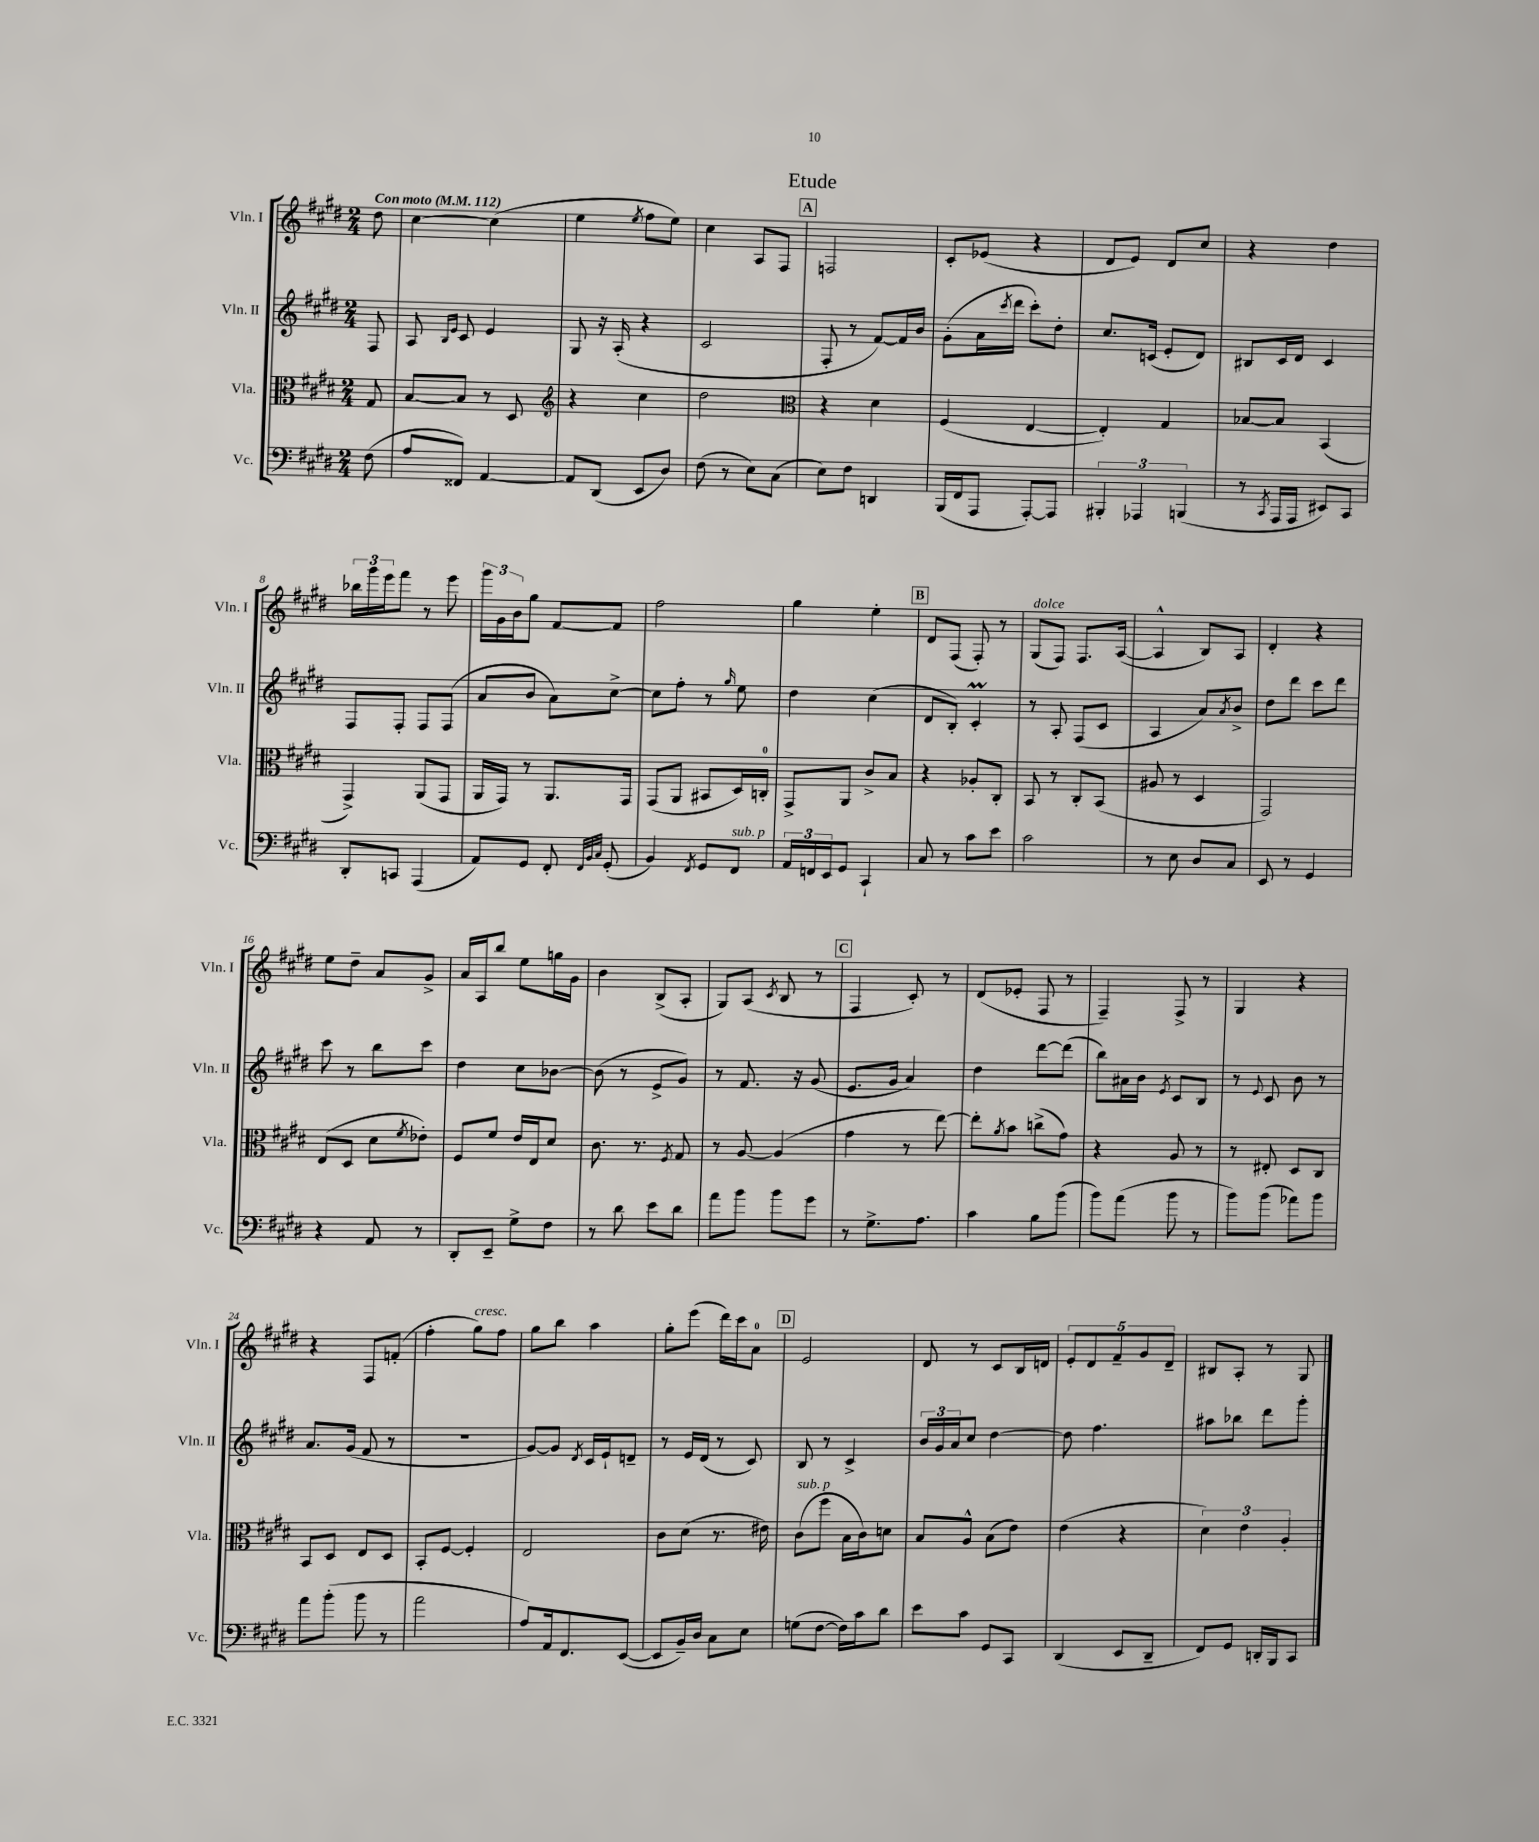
\header { title = "Etude" }
<<
\new StaffGroup <<
\new Staff = "s0" \with { instrumentName = "Vln. I" shortInstrumentName = "Vln. I" } {
    \clef treble \key e \major \numericTimeSignature \time 2/4 \partial 8 \tempo "Con moto" 4 = 112
    dis''8 |
    cis''4~ cis''4( |
    e''4 \acciaccatura { e''8 } fis''8 e''8) |
    cis''4 a8 fis8 |
    \mark \markup { \box "A" } f2 |
    cis'8-. ees'8( r4 |
    dis'8 e'8) dis'8 cis''8 |
    r4 dis''4 |
    \tuplet 3/2 { bes''16 gis'''16 e'''16 } fis'''8 r8 e'''8 |
    \tuplet 3/2 { gis'''16 gis'16 b'16 } gis''8 fis'8~ fis'8 |
    fis''2 |
    gis''4 e''4-. |
    \mark \markup { \box "B" } dis'8 fis8( fis8-.) r8 |
    gis8^\markup { \italic "dolce" }( fis8) fis8. a16~( |
    a4-^ b8) a8 |
    dis'4-. r4 |
    e''8 dis''8-- a'8 gis'8-> |
    a'16 a16 b''8 e''8 g''16 gis'16 |
    b'4 b8->( a8-. |
    gis8) a8( \acciaccatura { cis'8 } b8 r8 |
    \mark \markup { \box "C" } fis4 cis'8-.) r8 |
    dis'8( ees'8-. fis8 r8 |
    fis4--) fis8-> r8 |
    gis4 r4 |
    r4 fis8 f'8-.( |
    fis''4-. gis''8^\markup { \italic "cresc." }) fis''8 |
    gis''8 b''8 a''4 |
    gis''8-. e'''8( dis'''16) cis'''16 a'8-0 |
    \mark \markup { \box "D" } e'2 |
    dis'8 r8 cis'8 b16 d'16 |
    \tuplet 5/4 { e'8-. dis'8 fis'8-- gis'8 dis'8-- } |
    bis8 a8-. r8 gis8 \bar "|." |
}
\new Staff = "s1" \with { instrumentName = "Vln. II" shortInstrumentName = "Vln. II" } {
    \clef treble \key e \major \numericTimeSignature \time 2/4 \partial 8
    fis8 |
    a8 \grace { b16 e'16 } cis'8 e'4 |
    gis8 r16 a16-.( r4 |
    cis'2 |
    \mark \markup { \box "A" } fis8-. r8 fis'8~) fis'16 b'16 |
    gis'8-.( a'16 \acciaccatura { cis'''8 } dis'''16 cis'''8-.) dis''8-. |
    cis''8. c'16( e'8-. dis'8) |
    bis8 cis'16 dis'16 cis'4 |
    fis8 fis8-. fis8 fis8( |
    a'8 b'8 a'8) cis''8~-> |
    cis''8 fis''8-. r8 \grace { gis''16 } e''8 |
    dis''4 cis''4( |
    \mark \markup { \box "B" } dis'8 b8-.) cis'4-.\prall |
    r8 a8-. fis8( cis'8 |
    a4 a'8) \acciaccatura { a'8 } b'8-> |
    dis''8 dis'''8 cis'''8 dis'''8 |
    cis'''8 r8 b''8 cis'''8 |
    dis''4 cis''8 bes'8~ |
    bes'8( r8 e'8-> gis'8) |
    r8 fis'8. r16 gis'8( |
    \mark \markup { \box "C" } e'8. gis'16 a'4) |
    dis''4 dis'''8~ dis'''8( |
    b''8) ais'16 b'16 \acciaccatura { e'8 } cis'8 b8 |
    r8 \appoggiatura { e'8 } cis'8 b'8 r8 |
    a'8. gis'16( fis'8 r8 |
    r2 |
    gis'8~) gis'8 \acciaccatura { dis'8 } cis'16 e'16-! d'8-- |
    r8 e'16 dis'16( r8 cis'8) |
    \mark \markup { \box "D" } b8 r8 cis'4-> |
    \tuplet 3/2 { b'16 gis'16 a'16 } cis''8 dis''4~ |
    dis''8 fis''4. |
    ais''8 bes''8 dis'''8 gis'''8-. \bar "|." |
}
\new Staff = "s2" \with { instrumentName = "Vla." shortInstrumentName = "Vla." } {
    \clef alto \key e \major \numericTimeSignature \time 2/4 \partial 8
    gis8 |
    b8~ b8 r8 dis8 |
    \clef treble r4 cis''4 |
    dis''2 |
    \mark \markup { \box "A" } \clef alto r4 dis'4 |
    fis4( e4~ |
    e4-.) gis4 |
    bes8~ bes8 b,4( |
    gis,4->) a,8( gis,8 |
    a,16 gis,16) r8 a,8. gis,16 |
    gis,8( a,8 bis,8 dis16) c16-0-. |
    gis,8-> a,8 cis'8-> b8 |
    \mark \markup { \box "B" } r4 aes8-. cis8-. |
    b,8 r8 cis8-. b,8( |
    ais8 r8 dis4 |
    gis,2) |
    e8( dis8 dis'8 \acciaccatura { fis'8 } ees'8-.) |
    fis8 fis'8 e'16 e16 dis'8 |
    cis'8. r8. \acciaccatura { fis8 } gis8 |
    r8 a8~ a4( |
    \mark \markup { \box "C" } gis'4 r8 e''8~) |
    e''8-. \acciaccatura { a'8 } b'8 c''8->( gis'8) |
    r4 a8 r8 |
    r8 eis8-. dis8 cis8 |
    b,8 dis8 e8 dis8 |
    b,8-. fis8~ fis4-. |
    e2 |
    cis'8 dis'8( r8. eis'16) |
    \mark \markup { \box "D" } cis'8^\markup { \italic "sub. p" }( fis''8 b16 cis'16) d'8 |
    b8 a8-^ b8( e'8) |
    e'4( r4 |
    \tuplet 3/2 { dis'4) e'4 a4-. } \bar "|." |
}
\new Staff = "s3" \with { instrumentName = "Vc." shortInstrumentName = "Vc." } {
    \clef bass \key e \major \numericTimeSignature \time 2/4 \partial 8
    fis8( |
    a8 fisis,8) a,4~ |
    a,8 dis,8( e,8 dis8) |
    fis8( r8 e8) cis8( |
    \mark \markup { \box "A" } e8) fis8 d,4 |
    b,,16( fis,16 a,,8 a,,8~-.) a,,8 |
    \tuplet 3/2 { bis,,4-. aes,,4 b,,4( } |
    r8 \acciaccatura { cis,8 } a,,16 a,,16 eis,8) cis,8 |
    dis,8-. c,8 a,,4( |
    a,8) gis,8 fis,8-. \grace { fis,32 b,32 cis32 } gis,8-.( |
    b,4) \acciaccatura { fis,8 } gis,8 fis,8^\markup { \italic "sub. p" } |
    \tuplet 3/2 { a,16 f,16 e,16 } gis,8 cis,4-! |
    \mark \markup { \box "B" } cis8 r8 cis'8 e'8 |
    cis'2 |
    r8 e8 dis8 cis8 |
    e,8 r8 gis,4 |
    r4 a,8 r8 |
    dis,8-. e,8-- gis8-> fis8 |
    r8 dis'8 e'8 dis'8 |
    a'8 b'8 b'8 gis'8 |
    \mark \markup { \box "C" } r8 gis8.-> a8. |
    cis'4 b8 b'8( |
    b'8) a'8( b'8 r8 |
    b'8) b'8( aes'8) b'8 |
    a'8 b'8-.( b'8 r8 |
    a'2 |
    a8) a,16 fis,8. e,8~( |
    e,8 b,16--) dis16 cis8 e8 |
    \mark \markup { \box "D" } g8( fis8~ fis16) cis'16 dis'8 |
    e'8 cis'8 gis,8 cis,8 |
    dis,4( e,8 dis,8-- |
    fis,8) gis,8 d,16-. b,,16 cis,8 \bar "|." |
}
>>
>>
